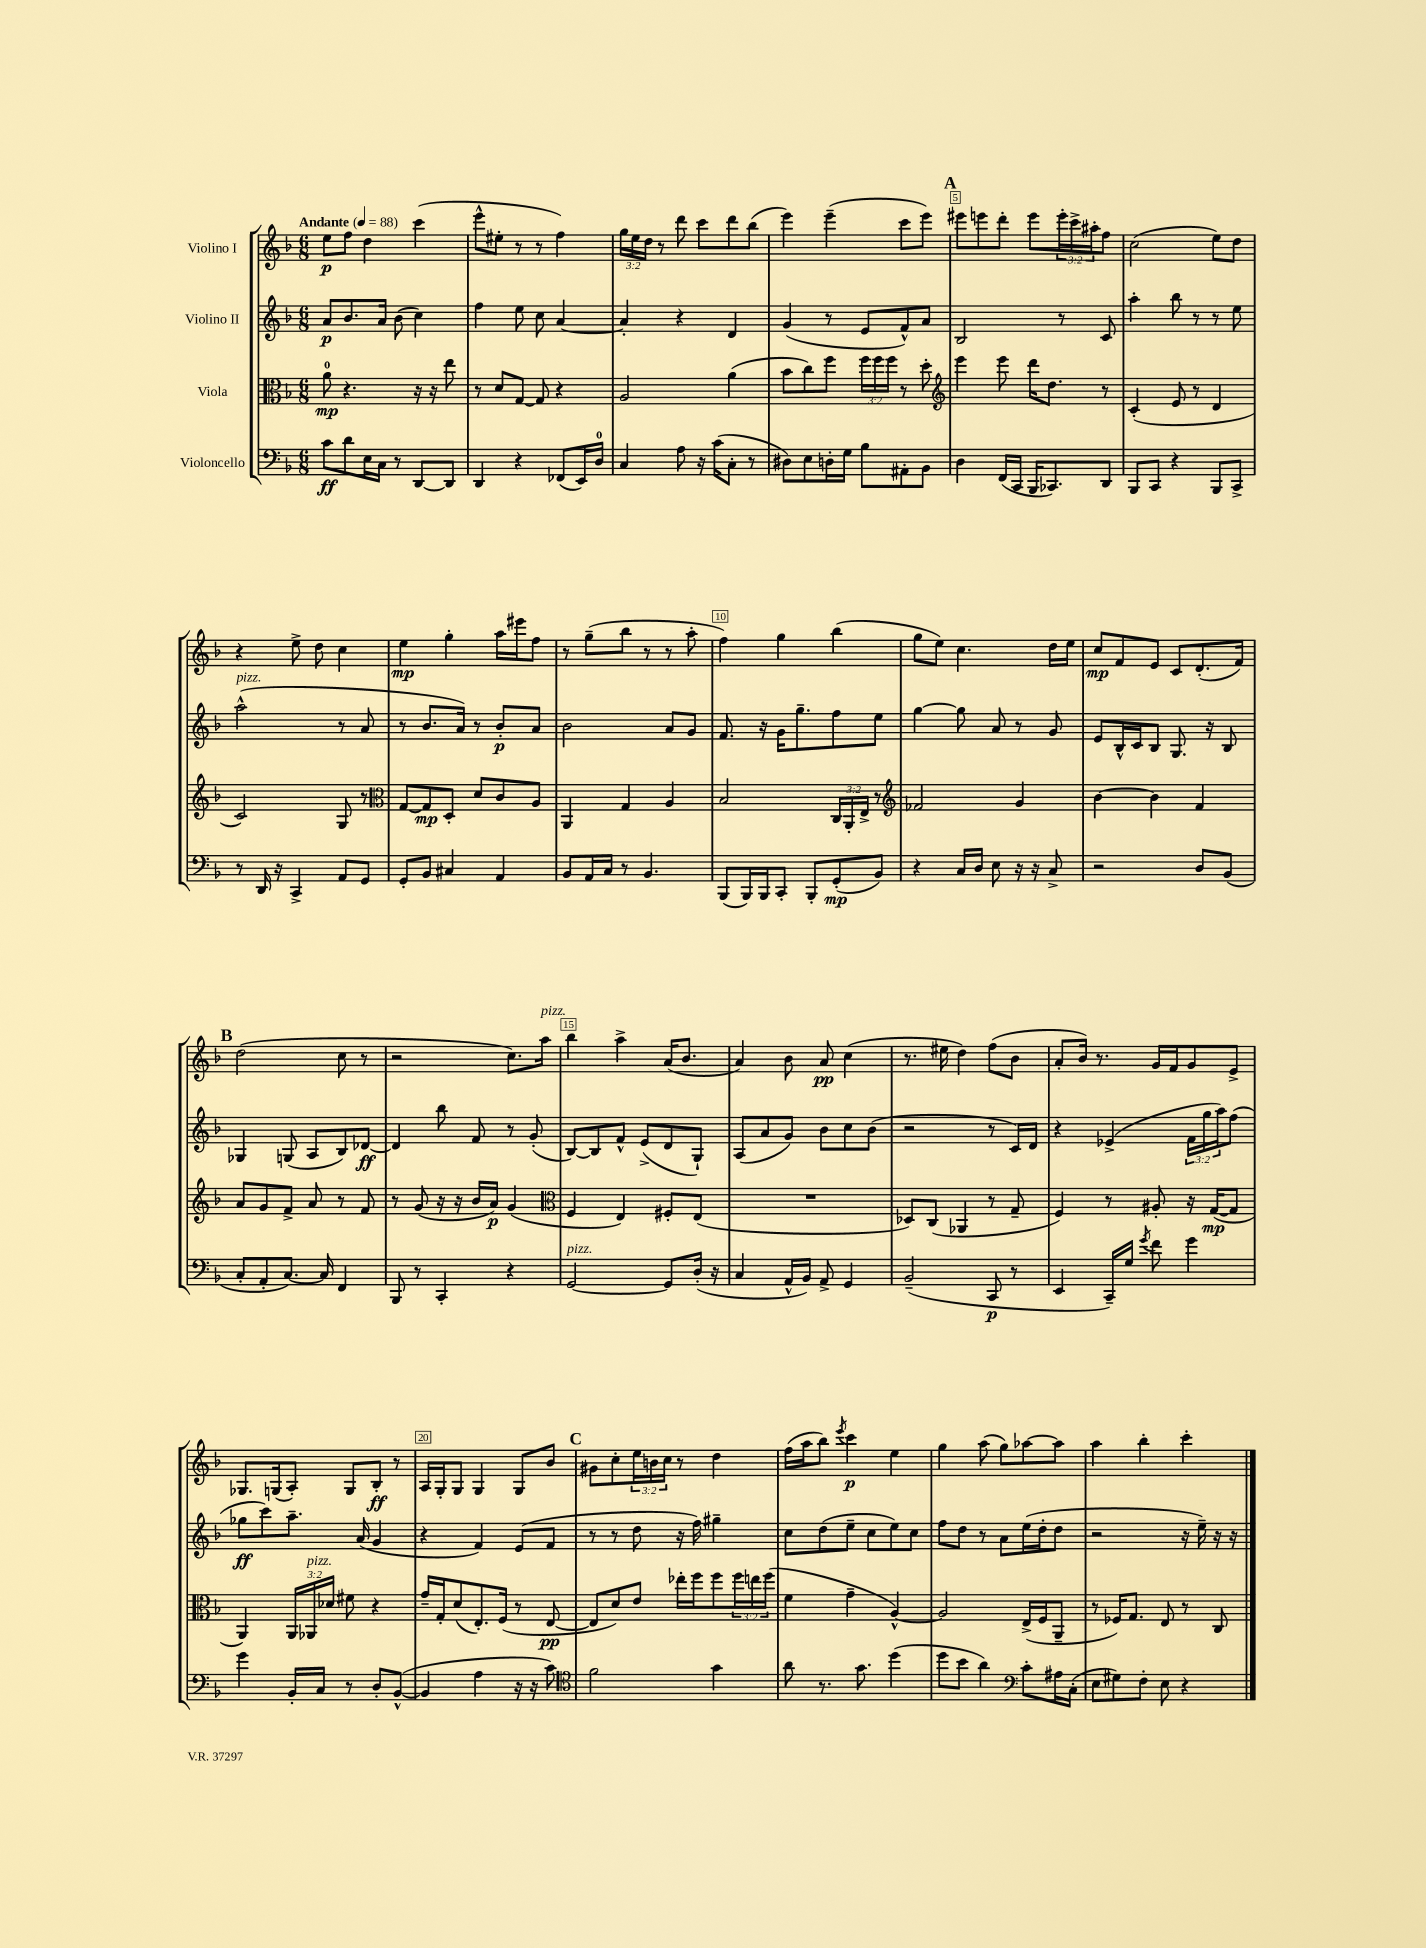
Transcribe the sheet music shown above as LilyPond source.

<<
\new StaffGroup <<
\new Staff = "s0" \with { instrumentName = "Violino I" } {
    \clef treble \key f \major \numericTimeSignature \time 6/8 \override Staff.TupletNumber.text = #tuplet-number::calc-fraction-text \tempo "Andante" 4 = 88
    e''8\p f''8 d''4 c'''4( |
    e'''8-^ eis''8-. r8 r8 f''4) |
    \tuplet 3/2 { g''16 e''16 d''16 } r8 d'''8 c'''8 d'''8 bes''8( |
    e'''4) e'''4--( c'''8 e'''8) |
    \mark \markup { \bold "A" } eis'''8 e'''8 d'''8-. e'''8 \tuplet 3/2 { e'''16-. c'''16-> ais''16-. } f''8 |
    c''2( e''8) d''8 |
    r4 e''8-> d''8 c''4 |
    e''4\mp g''4-. a''16 eis'''16 f''8 |
    r8 g''8--( bes''8 r8 r8 a''8-. |
    f''4) g''4 bes''4( |
    g''8 e''8) c''4. d''16 e''16 |
    c''8\mp f'8 e'8 c'8 d'8.-.( f'16) |
    \mark \markup { \bold "B" } d''2( c''8 r8 |
    r2 c''8.) a''16^\markup { \italic "pizz." } |
    bes''4 a''4-> a'16( bes'8. |
    a'4) bes'8 a'8\pp c''4( |
    r8. eis''16 d''4) f''8( bes'8 |
    a'8-. bes'16) r8. g'16 f'16 g'8 e'8-> |
    ges8. g16( a8-.) g8 bes8-.\ff r8 |
    a16 g16-. g8 g4 g8 bes'8 |
    \mark \markup { \bold "C" } gis'8 c''8-. \tuplet 3/2 { e''16 b'16 c''16 } r8 d''4 |
    f''16( a''16 bes''8) \acciaccatura { e'''8 } c'''4\p e''4 |
    g''4 a''8( g''8) aes''8~ aes''8 |
    a''4 bes''4-. c'''4-. \bar "|." |
}
\new Staff = "s1" \with { instrumentName = "Violino II" } {
    \clef treble \key f \major \numericTimeSignature \time 6/8 \override Staff.TupletNumber.text = #tuplet-number::calc-fraction-text
    a'8\p bes'8. a'16 bes'8( c''4) |
    f''4 e''8 c''8 a'4~ |
    a'4-. r4 d'4 |
    g'4( r8 e'8 f'8-^) a'8 |
    \mark \markup { \bold "A" } bes2 r8 c'8 |
    a''4-. bes''8 r8 r8 e''8 |
    a''2-^^\markup { \italic "pizz." }( r8 a'8 |
    r8 bes'8. a'16) r8 bes'8-.\p a'8 |
    bes'2 a'8 g'8 |
    f'8. r16 g'16 g''8.-- f''8 e''8 |
    g''4~ g''8 a'8 r8 g'8 |
    e'8 bes16-^ c'16 bes8 g8. r16 bes8 |
    \mark \markup { \bold "B" } ges4 g8( a8 bes8) des'8~\ff |
    des'4 bes''8 f'8 r8 g'8-.( |
    bes8~) bes8 f'8-^ e'8->( d'8 g8-!) |
    a8( a'8 g'8) bes'8 c''8 bes'8( |
    r2 r8 c'16) d'16 |
    r4 ees'4->( \tuplet 3/2 { f'16 g''16 a''16) } f''8( |
    ges''8\ff c'''8) a''8.-- a'16( g'4 |
    r4 f'4) e'8( f'8 |
    \mark \markup { \bold "C" } r8 r8 d''8 r16 f''16) gis''4-- |
    c''8 d''8( e''8-- c''8 e''8) c''8 |
    f''8 d''8 r8 a'8 e''16( d''16-. d''8 |
    r2 r16 e''16--) r16 r16 \bar "|." |
}
\new Staff = "s2" \with { instrumentName = "Viola" } {
    \clef alto \key f \major \numericTimeSignature \time 6/8 \override Staff.TupletNumber.text = #tuplet-number::calc-fraction-text
    a'8-0\mp r4. r16 r16 e''8 |
    r8 d'8 g8~ g8 r4 |
    a2 a'4( |
    bes'8 c''8) f''8 \tuplet 3/2 { f''16 f''16 f''16 } r8 d''8-. |
    \mark \markup { \bold "A" } \clef treble e'''4 e'''8 d'''16 d''8. r8 |
    c'4-.( e'8 r8 d'4 |
    c'2) g8 r8 |
    \clef alto g8~ g8\mp d8-. d'8 c'8 a8 |
    a,4 g4 a4 |
    bes2 \tuplet 3/2 { c16 a,16-. e16-> } r8 |
    \clef treble fes'2 g'4 |
    bes'4~ bes'4 f'4 |
    \mark \markup { \bold "B" } a'8 g'8 f'8-> a'8 r8 f'8 |
    r8 g'8( r16 r16 bes'16 a'16\p) g'4( |
    \clef alto f4 e4) fis8-. e8( |
    R2. |
    des8) c8( aes,4 r8 g8-- |
    f4) r8 ais8-. r16 g16~\mp( g8 |
    a,4) \tuplet 3/2 { a,16 aes,16^\markup { \italic "pizz." } des'16 } fis'8 r4 |
    g'16-- g16-. d'8( e8.-.) f16( r8 e8~\pp |
    \mark \markup { \bold "C" } e8 d'8) e'8 ees''16-. f''16 f''8 \tuplet 3/2 { f''16 e''16 f''16( } |
    f'4 g'4-- a4~-^) |
    a2 e16->( f16 a,8-- |
    r8 fes16) g8. e8 r8 c8 \bar "|." |
}
\new Staff = "s3" \with { instrumentName = "Violoncello" } {
    \clef bass \key f \major \numericTimeSignature \time 6/8
    c'8\ff d'8 e16 c16 r8 d,8~ d,8 |
    d,4 r4 fes,8( e,16) d16-0 |
    c4 a8 r16 c'16( c8-. r8 |
    dis8) e8 d16-. g16 bes8 ais,8-. bes,8 |
    \mark \markup { \bold "A" } d4 f,16( c,16 bes,,16 ces,8.) d,8 |
    bes,,8 c,8 r4 bes,,8 c,8-> |
    r8 d,16 r16 c,4-> a,8 g,8 |
    g,8-. bes,8 cis4 a,4 |
    bes,8 a,16 c16 r8 bes,4. |
    bes,,8( bes,,16) bes,,16 c,8-. bes,,8-. g,8-.\mp( bes,8) |
    r4 c16 d16 e8 r16 r16 c8-> |
    r2 d8 bes,8( |
    \mark \markup { \bold "B" } c8-. a,8-. c8.~) c16 f,4 |
    bes,,8 r8 c,4-. r4 |
    g,2~^\markup { \italic "pizz." } g,8 d16-.( r16 |
    c4 a,16-^ bes,16) a,8-> g,4 |
    bes,2--( c,8\p r8 |
    e,4 c,16--) g16 \acciaccatura { g'8 } f'8 g'4 |
    g'4 bes,16-. c16 r8 d8-. bes,8~-^( |
    bes,4 a4 r16 r16 c'8) |
    \mark \markup { \bold "C" } \clef tenor f'2 g'4 |
    a'8 r8. g'8. d''4( |
    d''8 bes'8 a'4) \clef bass c'8-. ais16 c16-.( |
    e8 gis8) f8-. e8 r4 \bar "|." |
}
>>
>>
\layout { \context { \Score \override BarNumber.break-visibility = ##(#f #t #t) barNumberVisibility = #(every-nth-bar-number-visible 5) \override BarNumber.stencil = #(make-stencil-boxer 0.1 0.3 ly:text-interface::print) } }
